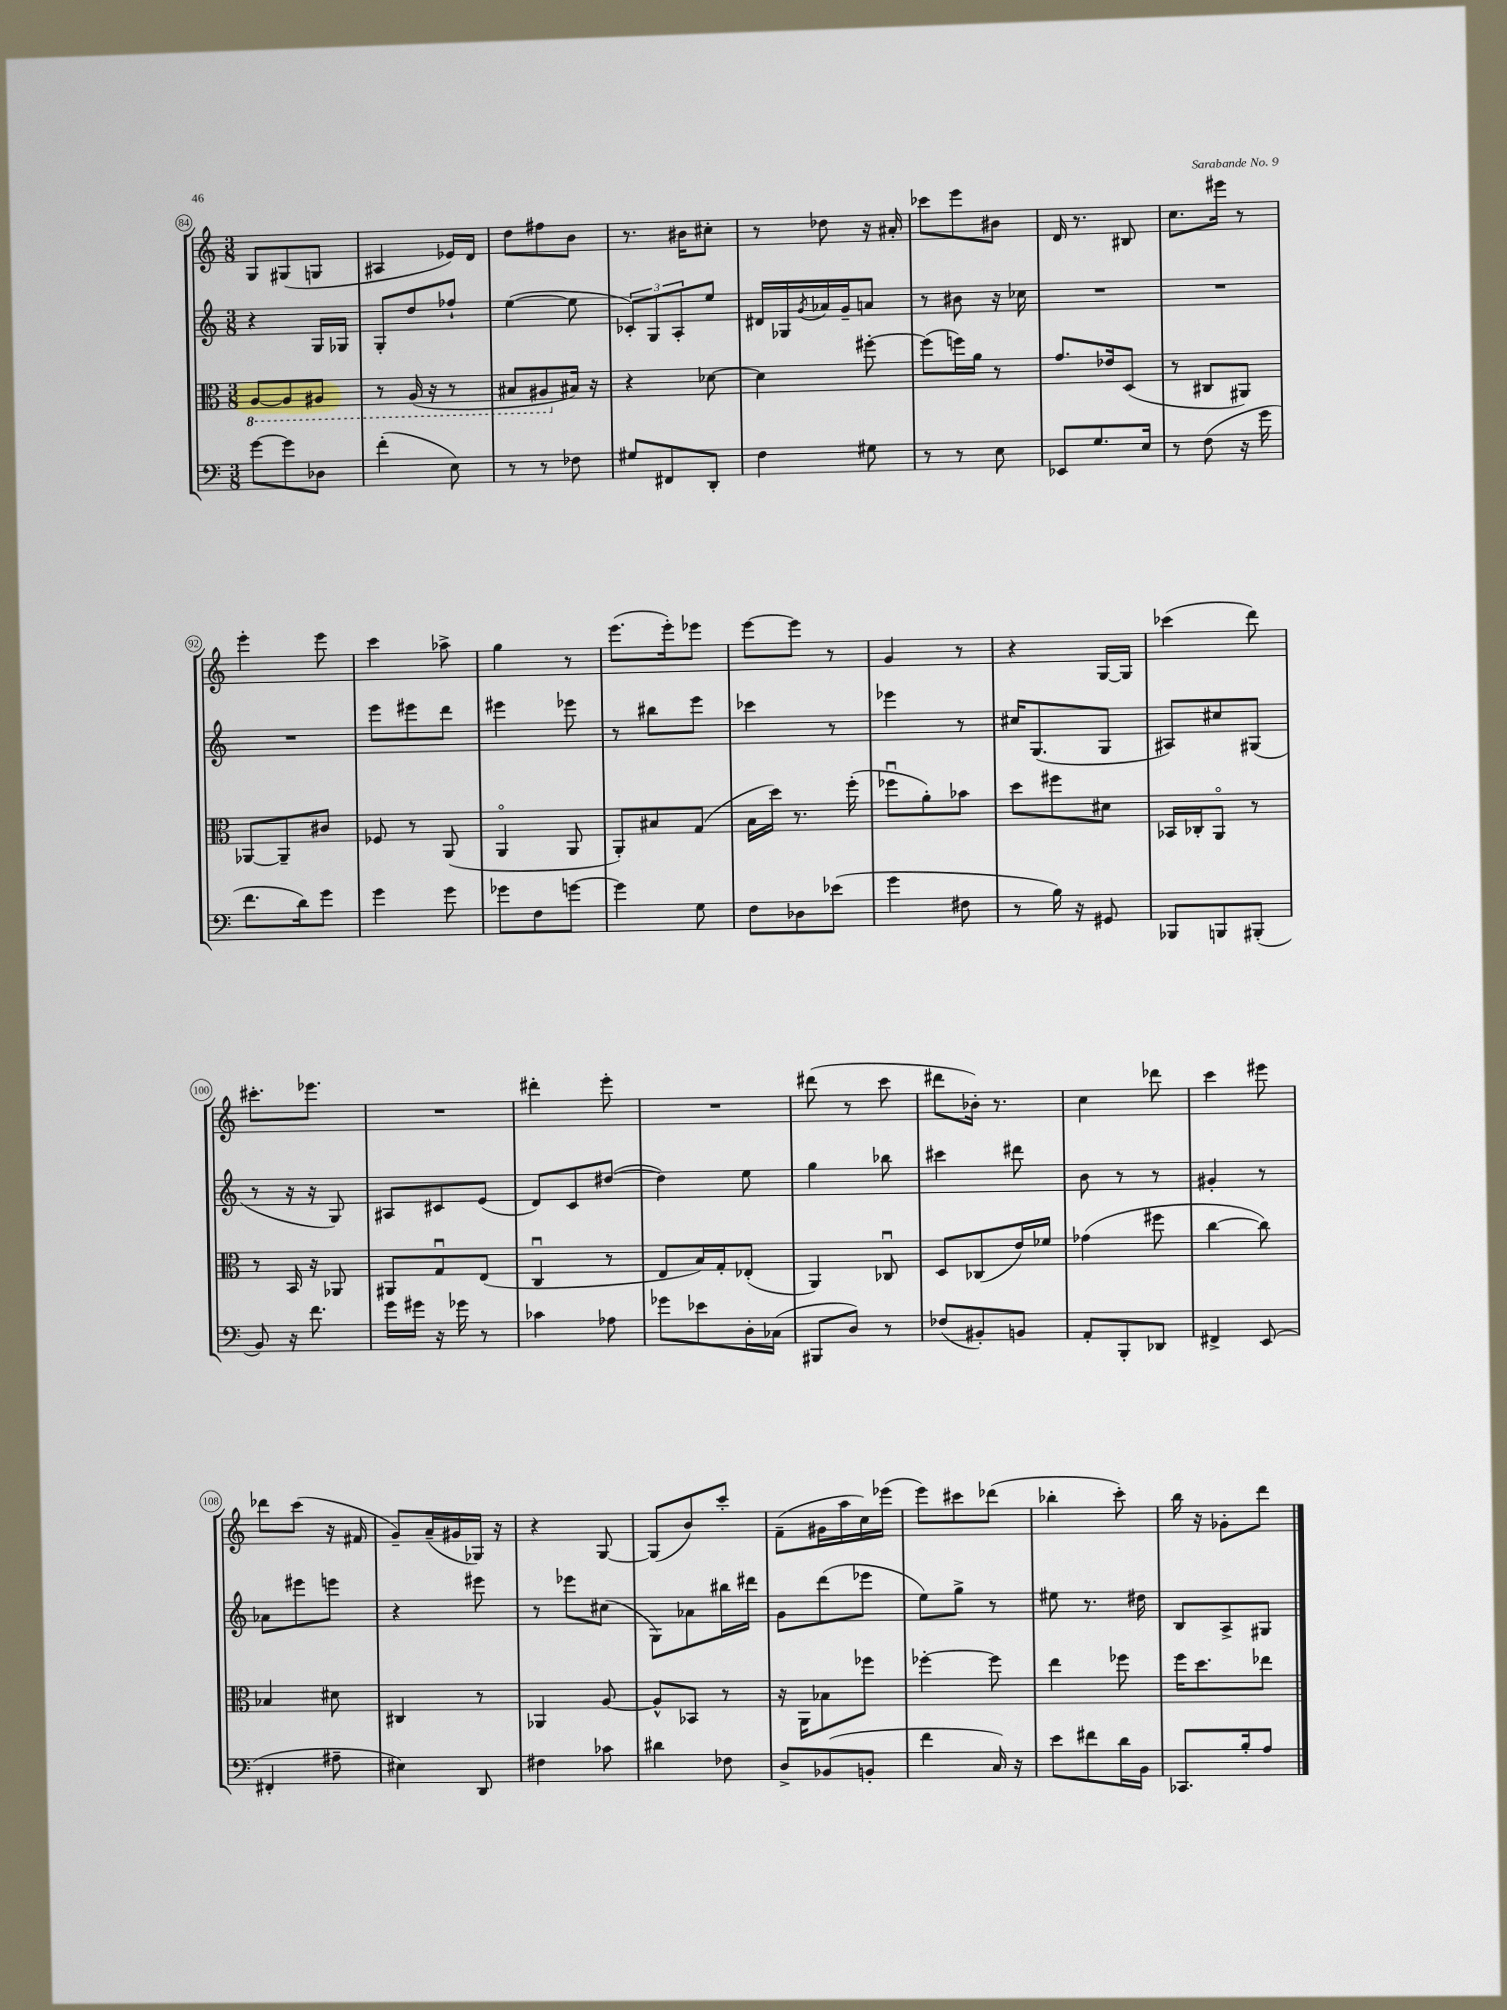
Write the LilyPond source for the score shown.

<<
\new StaffGroup <<
\new Staff = "s0" {
    \clef treble \key c \major \numericTimeSignature \time 3/8
    g8 gis8( g8 |
    ais4 ees'16) d'16 |
    d''8 fis''8 b'8 |
    r8. bis'16 cis''8-. |
    r8 des''8 r16 ais'16-. |
    ces'''8 e'''8 bis'8 |
    d'16 r8. bis8 |
    c''8. eis'''16 r8 |
    e'''4-. e'''8 |
    c'''4 aes''8-> |
    g''4 r8 |
    e'''8.( e'''16-.) ees'''8 |
    e'''8~ e'''8 r8 |
    g'4 r8 |
    r4 g16~ g16 |
    ces'''4( d'''8) |
    cis'''8.-. ees'''8. |
    R4. |
    dis'''4-. e'''8-. |
    R4. |
    dis'''8( r8 c'''8 |
    dis'''8 bes'16-.) r8. |
    c''4 des'''8 |
    c'''4 eis'''8 |
    des'''8 c'''8( r16 fis'16 |
    g'8--) a'16--( gis'16 ges16) r16 |
    r4 g8~ |
    g8( b'8) c'''8-. |
    f'8--( gis'16 a''16 c''16) ees'''16( |
    e'''8) cis'''8 des'''8( |
    bes''4-. c'''8-.) |
    b''16 r16 ges'8-. d'''8 \bar "|." |
}
\new Staff = "s1" {
    \clef treble \key c \major \numericTimeSignature \time 3/8
    r4 g16 ges16 |
    g8-. d''8 fes''8-! |
    e''4~( e''8 |
    \tuplet 3/2 { ces'8-.) g8 a8-. } e''8 |
    dis'16 ges16 \acciaccatura { g'8 } aes'16 g'16-- a'8 |
    r8 bis'8 r16 ces''16 |
    R4. |
    R4. |
    R4. |
    e'''8 eis'''8 d'''8 |
    eis'''4 ees'''8 |
    r8 bis''8 e'''8 |
    ces'''4 r8 |
    ees'''4 r8 |
    cis''16 g8.( g8 |
    ais8) cis''8 gis8( |
    r8 r16 r16 g8) |
    ais8 cis'8 e'8( |
    d'8) c'8 dis''8~( |
    dis''4) e''8 |
    g''4 bes''8 |
    cis'''4 dis'''8 |
    b'8 r8 r8 |
    gis'4-. r8 |
    aes'8 eis'''8 e'''8 |
    r4 eis'''8 |
    r8 ees'''8 cis''8( |
    g8) aes'8 bis''16 dis'''16 |
    g'8 d'''8( ees'''8 |
    e''8) g''8-> r8 |
    eis''8 r8. dis''16 |
    b8 a8-> gis8 \bar "|." |
}
\new Staff = "s2" {
    \clef alto \key c \major \numericTimeSignature \time 3/8
    \ottava #-1 a,8~ a,8 ais,8 |
    r8 a,16( r16 r8 |
    bis,8 ais,8 \ottava #0 bis16) r16 |
    r4 des'8~ |
    des'4 fis''8~-. |
    fis''8( f''16) a'16 r8 |
    g'8. ees'16 d8( |
    r8 cis8 ais,8) |
    aes,8~ aes,8-- cis'8 |
    fes8 r8 a,8( |
    a,4\flageolet a,8 |
    a,8-.) bis8 g8( |
    b16 d''16) r8. f''16-.( |
    fes''8\downbow a'8-.) bes'8 |
    d''8 fis''8 dis'8 |
    bes,16 ces16-. a,8\flageolet r8 |
    r8 b,16 r16 aes,8 |
    ais,8 g8\downbow e8( |
    c4\downbow r8 |
    e8 b16) g16-. ees8-.( |
    a,4) ces8\downbow |
    d8 ces8( e'16) fes'16 |
    ges'4( fis''8 |
    c''4~ c''8) |
    bes4 dis'8 |
    cis4 r8 |
    aes,4 a8~ |
    a8-^ bes,8 r8 |
    r16 a,16 bes8 fes''8 |
    fes''4~-. fes''8 |
    e''4 fes''8 |
    f''16 d''8. ees''8 \bar "|." |
}
\new Staff = "s3" {
    \clef bass \key c \major \numericTimeSignature \time 3/8
    g'8~ g'8 des8 |
    f'4-.( e8) |
    r8 r8 fes8 |
    gis8 fis,8 d,8-. |
    f4 gis8 |
    r8 r8 e8 |
    ees,8 g8. e16 |
    r8 f8( r16 g'16 |
    f'8. d'16) g'8 |
    g'4 g'8 |
    ges'8 f8 g'8~ |
    g'4 g8 |
    f8 des8 ees'8( |
    g'4 fis8 |
    r8 b16) r16 gis,8 |
    bes,,8 b,,8 bis,,8-.( |
    b,8) r16 f'8. |
    g'16 gis'16 r16 ges'16 r8 |
    ces'4 aes8 |
    ges'8 ees'8 d16-. ces16( |
    bis,,8 d8) r8 |
    fes8( bis,8-.) b,8 |
    a,8-. b,,8-. des,8 |
    fis,4-> e,8( |
    fis,4-. ais8-- |
    eis4) d,8 |
    fis4 ces'8 |
    dis'4 fes8 |
    d8-> bes,8( b,8-. |
    f'4 c16) r16 |
    e'8 fis'8 d'16 b,16 |
    ces,8. b16-. a8 \bar "|." |
}
>>
>>
\layout { \context { \Score currentBarNumber = #84 \override BarNumber.stencil = #(make-stencil-circler 0.1 0.3 ly:text-interface::print) } }
